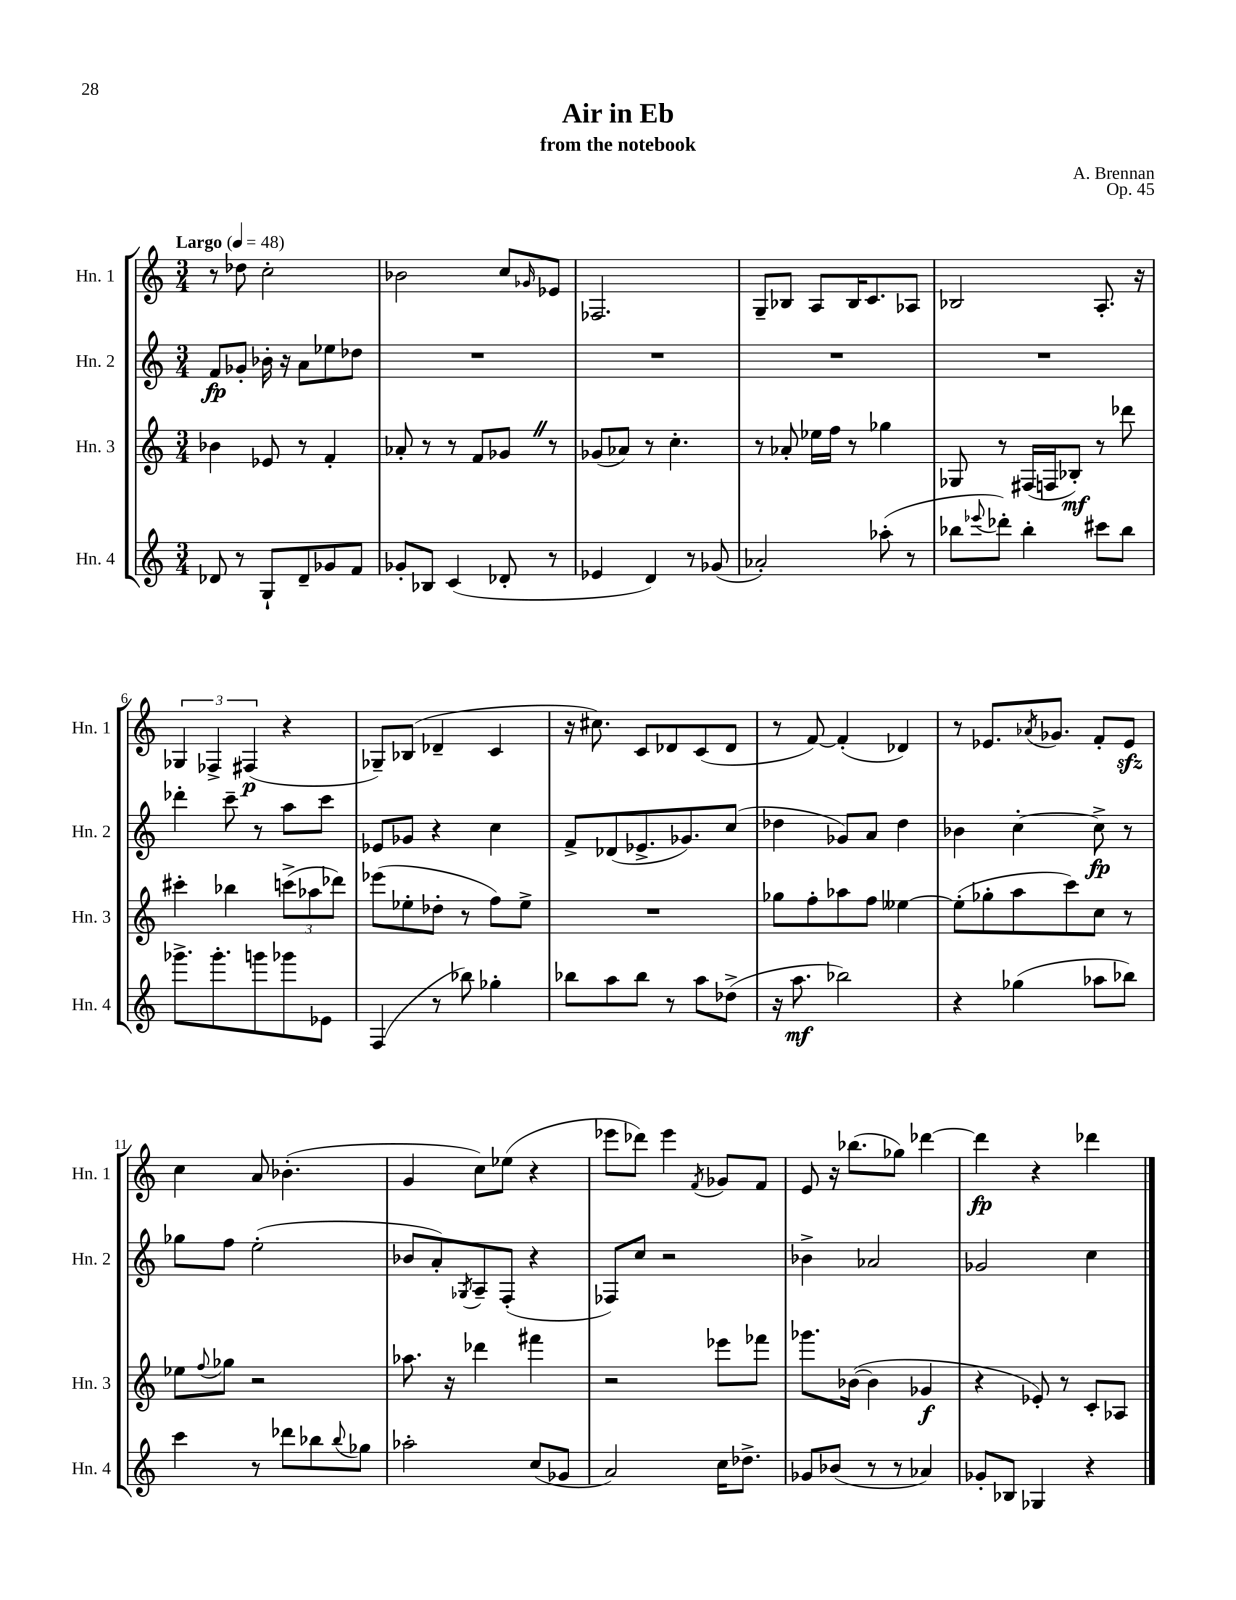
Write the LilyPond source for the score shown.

\header { title = "Air in Eb" composer = "A. Brennan" subtitle = "from the notebook" opus = "Op. 45" }
<<
\new StaffGroup <<
\new Staff = "s0" \with { instrumentName = "Hn. 1" shortInstrumentName = "Hn. 1" } {
    \clef treble \key c \major \numericTimeSignature \time 3/4 \tempo "Largo" 4 = 48
    r8 des''8 c''2-. |
    bes'2 c''8 \grace { ges'16 } ees'8 |
    fes2. |
    g8-- bes8 a8 bes16 c'8. aes8 |
    bes2 a8.-. r16 |
    \tuplet 3/2 { ges4 fes4-> fis4\p( } r4 |
    ges8--) bes8( des'4-- c'4 |
    r16 cis''8.) c'8 des'8 c'8( des'8 |
    r8 f'8~) f'4-.( des'4) |
    r8 ees'8. \acciaccatura { aes'8 } ges'8. f'8-. ees'8\sfz |
    c''4 a'8 bes'4.-.( |
    g'4 c''8) ees''8( r4 |
    ees'''8 des'''8) ees'''4 \acciaccatura { f'8 } ges'8 f'8 |
    e'8 r16 bes''8.( ges''8) des'''4~ |
    des'''4\fp r4 des'''4 \bar "|." |
}
\new Staff = "s1" \with { instrumentName = "Hn. 2" shortInstrumentName = "Hn. 2" } {
    \clef treble \key c \major \numericTimeSignature \time 3/4
    f'8\fp ges'8-. bes'16-. r16 a'8 ees''8 des''8 |
    R2. |
    R2. |
    R2. |
    R2. |
    des'''4-. c'''8-- r8 a''8 c'''8 |
    ees'8 ges'8 r4 c''4 |
    f'8-> des'8( ees'8.-> ges'8.) c''8( |
    des''4 ges'8) a'8 des''4 |
    bes'4 c''4~-. c''8->\fp r8 |
    ges''8 f''8 e''2-.( |
    bes'8 a'8-.) \acciaccatura { ges8 } a8-- f8-.( r4 |
    fes8) c''8 r2 |
    bes'4-> aes'2 |
    ges'2 c''4 \bar "|." |
}
\new Staff = "s2" \with { instrumentName = "Hn. 3" shortInstrumentName = "Hn. 3" } {
    \clef treble \key c \major \numericTimeSignature \time 3/4
    bes'4 ees'8 r8 f'4-. |
    aes'8-. r8 r8 f'8 ges'8 \once \override BreathingSign.text = \markup { \musicglyph "scripts.caesura.straight" } \breathe r8 |
    ges'8( aes'8) r8 c''4.-. |
    r8 aes'8-. ees''16 f''16 r8 ges''4 |
    ges8 r8 fis16( f16 bes8-.\mf) r8 des'''8 |
    cis'''4-. bes''4 \tuplet 3/2 { c'''8->( aes''8 des'''8) } |
    ees'''8( ees''8-. des''8-. r8 f''8) ees''8-> |
    R2. |
    ges''8 f''8-. aes''8 f''8 eeses''4~ |
    eeses''8-.( ges''8-. a''8 c'''8) c''8 r8 |
    ees''8 \appoggiatura { f''8 } ges''8 r2 |
    aes''8. r16 des'''4 fis'''4 |
    r2 ees'''8 fes'''8 |
    ges'''8. bes'16~( bes'4 ges'4\f |
    r4 ees'8-.) r8 c'8-. aes8 \bar "|." |
}
\new Staff = "s3" \with { instrumentName = "Hn. 4" shortInstrumentName = "Hn. 4" } {
    \clef treble \key c \major \numericTimeSignature \time 3/4
    des'8 r8 g8-! des'8-- ges'8 f'8 |
    ges'8-. bes8 c'4( des'8-. r8 |
    ees'4 d'4) r8 ges'8( |
    aes'2-.) aes''8-.( r8 |
    bes''8 \appoggiatura { ees'''8 } des'''8-.) bes''4-. cis'''8 bes''8 |
    ges'''8.-> ges'''8.-. g'''8 ges'''8 ees'8 |
    f4( r8 bes''8) ges''4-. |
    bes''8 a''8 bes''8 r8 a''8 des''8->( |
    r16 a''8.\mf bes''2) |
    r4 ges''4( aes''8 bes''8) |
    c'''4 r8 des'''8 bes''8 \appoggiatura { bes''8 } ges''8 |
    aes''2-. c''8( ges'8 |
    a'2) c''16 des''8.-> |
    ges'8 bes'8( r8 r8 aes'4) |
    ges'8-. bes8 ges4 r4 \bar "|." |
}
>>
>>
